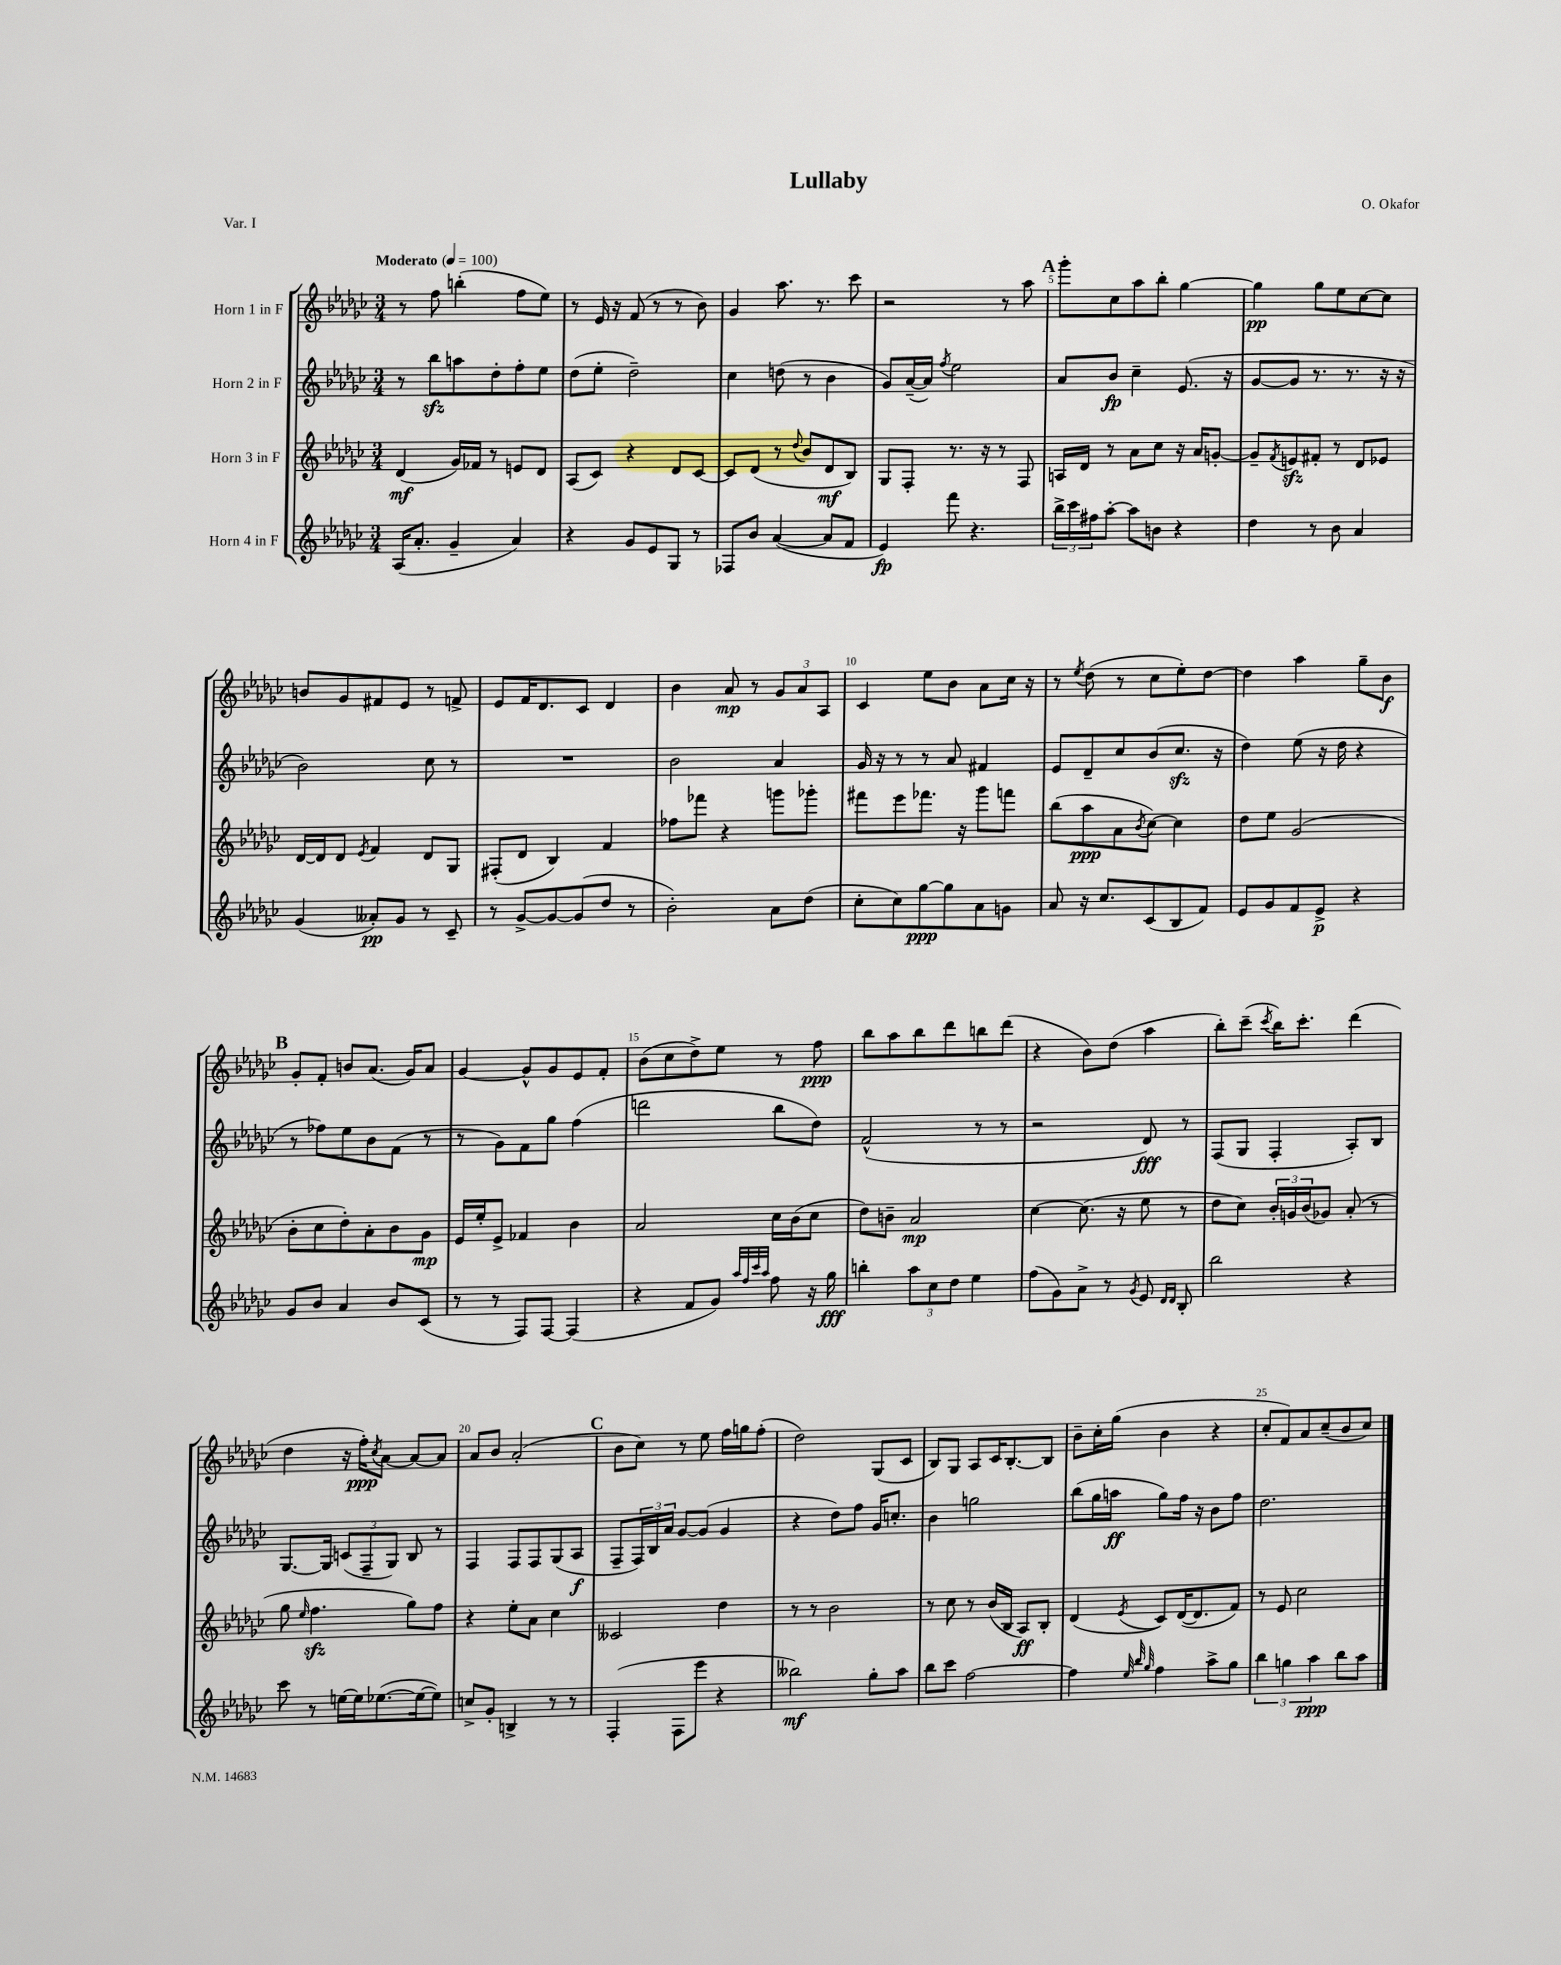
\header { title = "Lullaby" composer = "O. Okafor" piece = "Var. I" }
<<
\new StaffGroup <<
\new Staff = "s0" \with { instrumentName = "Horn 1 in F" } {
    \clef treble \key ges \major \numericTimeSignature \time 3/4 \tempo "Moderato" 4 = 100
    r8 f''8 b''4-.( f''8 ees''8) |
    r8 ees'16 r16 f'8( r8 r8 bes'8) |
    ges'4 aes''8. r8. ces'''8 |
    r2 r8 aes''8 |
    \mark \markup { \bold "A" } ges'''8-. ces''8 aes''8 bes''8-. ges''4~ |
    ges''4\pp ges''8 ees''8 ces''8~ ces''8 |
    b'8 ges'8 fis'8 ees'8 r8 f'8-> |
    ees'8 f'16 des'8. ces'8 des'4 |
    bes'4 aes'8\mp r8 \tuplet 3/2 { ges'8 aes'8 aes8 } |
    ces'4 ees''8 bes'8 aes'8 ces''16 r16 |
    r8 \acciaccatura { ees''8 } des''8( r8 ces''8 ees''8-.) des''8~ |
    des''4 aes''4 ges''8-- bes'8\f |
    \mark \markup { \bold "B" } ges'8-. f'8-. b'8 aes'8.( ges'16) aes'8 |
    ges'4~ ges'8-^ ges'8 ees'8 f'8-. |
    bes'8( ces''8 des''8->) ees''8 r8 f''8\ppp |
    bes''8 aes''8 bes''8 des'''8 b''8 des'''8( |
    r4 bes'8) des''8( aes''4 |
    bes''8-.) ces'''8--( \acciaccatura { ces'''8 } bes''16) ces'''8.-. des'''4( |
    des''4 r16 f''16-.\ppp) \acciaccatura { ces''8 } aes'8~ aes'8~ aes'8 |
    aes'8 bes'8 aes'2-.( |
    \mark \markup { \bold "C" } bes'8 ces''8) r8 ees''8 f''16 g''16 f''8-.( |
    des''2) ges8( ces'8 |
    bes8) ges8 aes8 ces'16 bes8.~-. bes8 |
    bes'8-- ces''16-. ges''16( bes'4 r4 |
    ces''8-. f'8) aes'8 ces''8--( bes'8 ces''8) \bar "|." |
}
\new Staff = "s1" \with { instrumentName = "Horn 2 in F" } {
    \clef treble \key ges \major \numericTimeSignature \time 3/4
    r8 bes''8\sfz a''8 des''8-. f''8-. ees''8 |
    des''8( ees''8-. des''2--) |
    ces''4 d''8( r8 bes'4 |
    ges'8) aes'16~--( aes'16) \acciaccatura { f''8 } ees''2 |
    \mark \markup { \bold "A" } aes'8 bes'8\fp ces''4-- ees'8.( r16 |
    ges'8~ ges'8 r8. r8. r16 r16 |
    bes'2) ces''8 r8 |
    R2. |
    bes'2 aes'4 |
    ges'16 r16 r8 r8 aes'8 fis'4 |
    ees'8 des'8-- ces''8 bes'8( ces''8.\sfz r16 |
    des''4) ees''8( r16 des''16 r4 |
    \mark \markup { \bold "B" } r8 fes''8) ees''8 bes'8 f'8( r8 |
    r8 ges'8) f'8 ges''8 f''4( |
    d'''2 bes''8 des''8) |
    f'2-^( r8 r8 |
    r2 des'8\fff) r8 |
    f8( ges8 f4-. aes8-.) bes8 |
    ges8.~ ges16 \tuplet 3/2 { c'8( f8-- ges8) } bes8 r8 |
    f4 f8 f8 ges8( aes8\f |
    \mark \markup { \bold "C" } f8-- \tuplet 3/2 { f16) bes16 aes'16 } ges'8~ ges'8( ges'4 |
    r4 des''8) f''8 ges'16 c''8.-. |
    bes'4 g''2 |
    bes''8( ges''16 a''16\ff ges''8) f''16 r16 bes'8 f''8 |
    des''2. \bar "|." |
}
\new Staff = "s2" \with { instrumentName = "Horn 3 in F" } {
    \clef treble \key ges \major \numericTimeSignature \time 3/4
    des'4\mf( ges'16) fes'16 r8 e'8 des'8 |
    aes8( ces'8) r4 des'8 ces'8~ |
    ces'8 des'8( r8 \appoggiatura { des''8 } bes'8 des'8\mf bes8) |
    ges8 f8-. r8. r16 r8 f8 |
    \mark \markup { \bold "A" } a16 des'16 r8 aes'8 ces''8 r16 aes'16 g'8~-. |
    g'8-- \acciaccatura { f'8 } e'8\sfz fis'8-. r8 des'8 ees'8 |
    des'16~ des'16 des'8 \acciaccatura { ees'8 } f'4 des'8 ges8 |
    fis8-.( des'8 bes4) f'4 |
    fes''8 fes'''8 r4 g'''8 ges'''8-. |
    fis'''8 ees'''8 fes'''8. r16 ges'''8 f'''8 |
    bes''8( aes''8\ppp aes'8 \acciaccatura { bes'8 } ces''8~) ces''4 |
    des''8 ees''8 ges'2( |
    \mark \markup { \bold "B" } bes'8-. ces''8 des''8-.) aes'8-. bes'8 ges'8\mp |
    ees'16 ees''16-. ees'8-> fes'4 bes'4 |
    aes'2 ces''16 bes'16( ces''8 |
    des''8) b'8-- aes'2\mp |
    ces''4~ ces''8.( r16 ees''8 r8 |
    des''8 ces''8) \tuplet 3/2 { bes'16-. g'16 bes'16( } ges'8) aes'8-.( r8 |
    ges''8 \grace { ees''16 } f''4.\sfz ges''8) f''8 |
    r4 ees''8-. aes'8 ces''4 |
    \mark \markup { \bold "C" } ceses'2 des''4 |
    r8 r8 bes'2 |
    r8 ces''8 r8 bes'16( bes16 aes8\ff) bes8-. |
    des'4( \acciaccatura { ees'8 } ces'8) des'16~( des'8. f'8) |
    r8 ees'8 ces''2 \bar "|." |
}
\new Staff = "s3" \with { instrumentName = "Horn 4 in F" } {
    \clef treble \key ges \major \numericTimeSignature \time 3/4
    aes16( aes'8.-. ges'4-- aes'4) |
    r4 ges'8 ees'8 ges8 r8 |
    fes8 bes'8 aes'4~( aes'8 f'8 |
    ees'4\fp) f'''8 r4. |
    \mark \markup { \bold "A" } \tuplet 3/2 { bes''16-> ces'''16 fis''16 } aes''8~-. aes''8 b'8 r4 |
    des''4 r8 bes'8 aes'4 |
    ges'4( aeses'8-.\pp) ges'8 r8 ces'8-- |
    r8 ges'8~-> ges'8~ ges'8( des''8 r8 |
    bes'2-.) aes'8 des''8( |
    ces''8-. ces''8) ges''8~\ppp ges''8 aes'8 g'8 |
    aes'8 r16 ces''8. ces'8( bes8 f'8) |
    ees'8 ges'8 f'8 ees'8->\p r4 |
    \mark \markup { \bold "B" } ges'8 bes'8 aes'4 bes'8 ces'8( |
    r8 r8 f8) f8~ f4( |
    r4 f'8 ges'8) \grace { aes''32 f''32 ces'''32 aes''32 } f''8 r16 ges''16\fff |
    b''4-. \tuplet 3/2 { aes''8 ces''8 des''8 } ees''4 |
    f''8( ges'8) aes'8-> r8 \acciaccatura { ges'8 } ees'8 \grace { des'16 des'16 } bes8-. |
    bes''2 r4 |
    ces'''8 r8 e''16~ e''16 ees''8.~( ees''16~ ees''8) |
    c''8-> ges'8-. b4-> r8 r8 |
    \mark \markup { \bold "C" } f4-.( f8 ees'''8 r4 |
    beses''2\mf) ges''8-. aes''8 |
    bes''8 ces'''8 f''2~ |
    f''4 \grace { ees''32 bes''32 ges''32 } f''4 aes''8-> ges''8 |
    \tuplet 3/2 { bes''4 g''4 aes''4\ppp } bes''8 aes''8 \bar "|." |
}
>>
>>
\layout { \context { \Score \override BarNumber.break-visibility = ##(#f #t #t) barNumberVisibility = #(every-nth-bar-number-visible 5) } }
